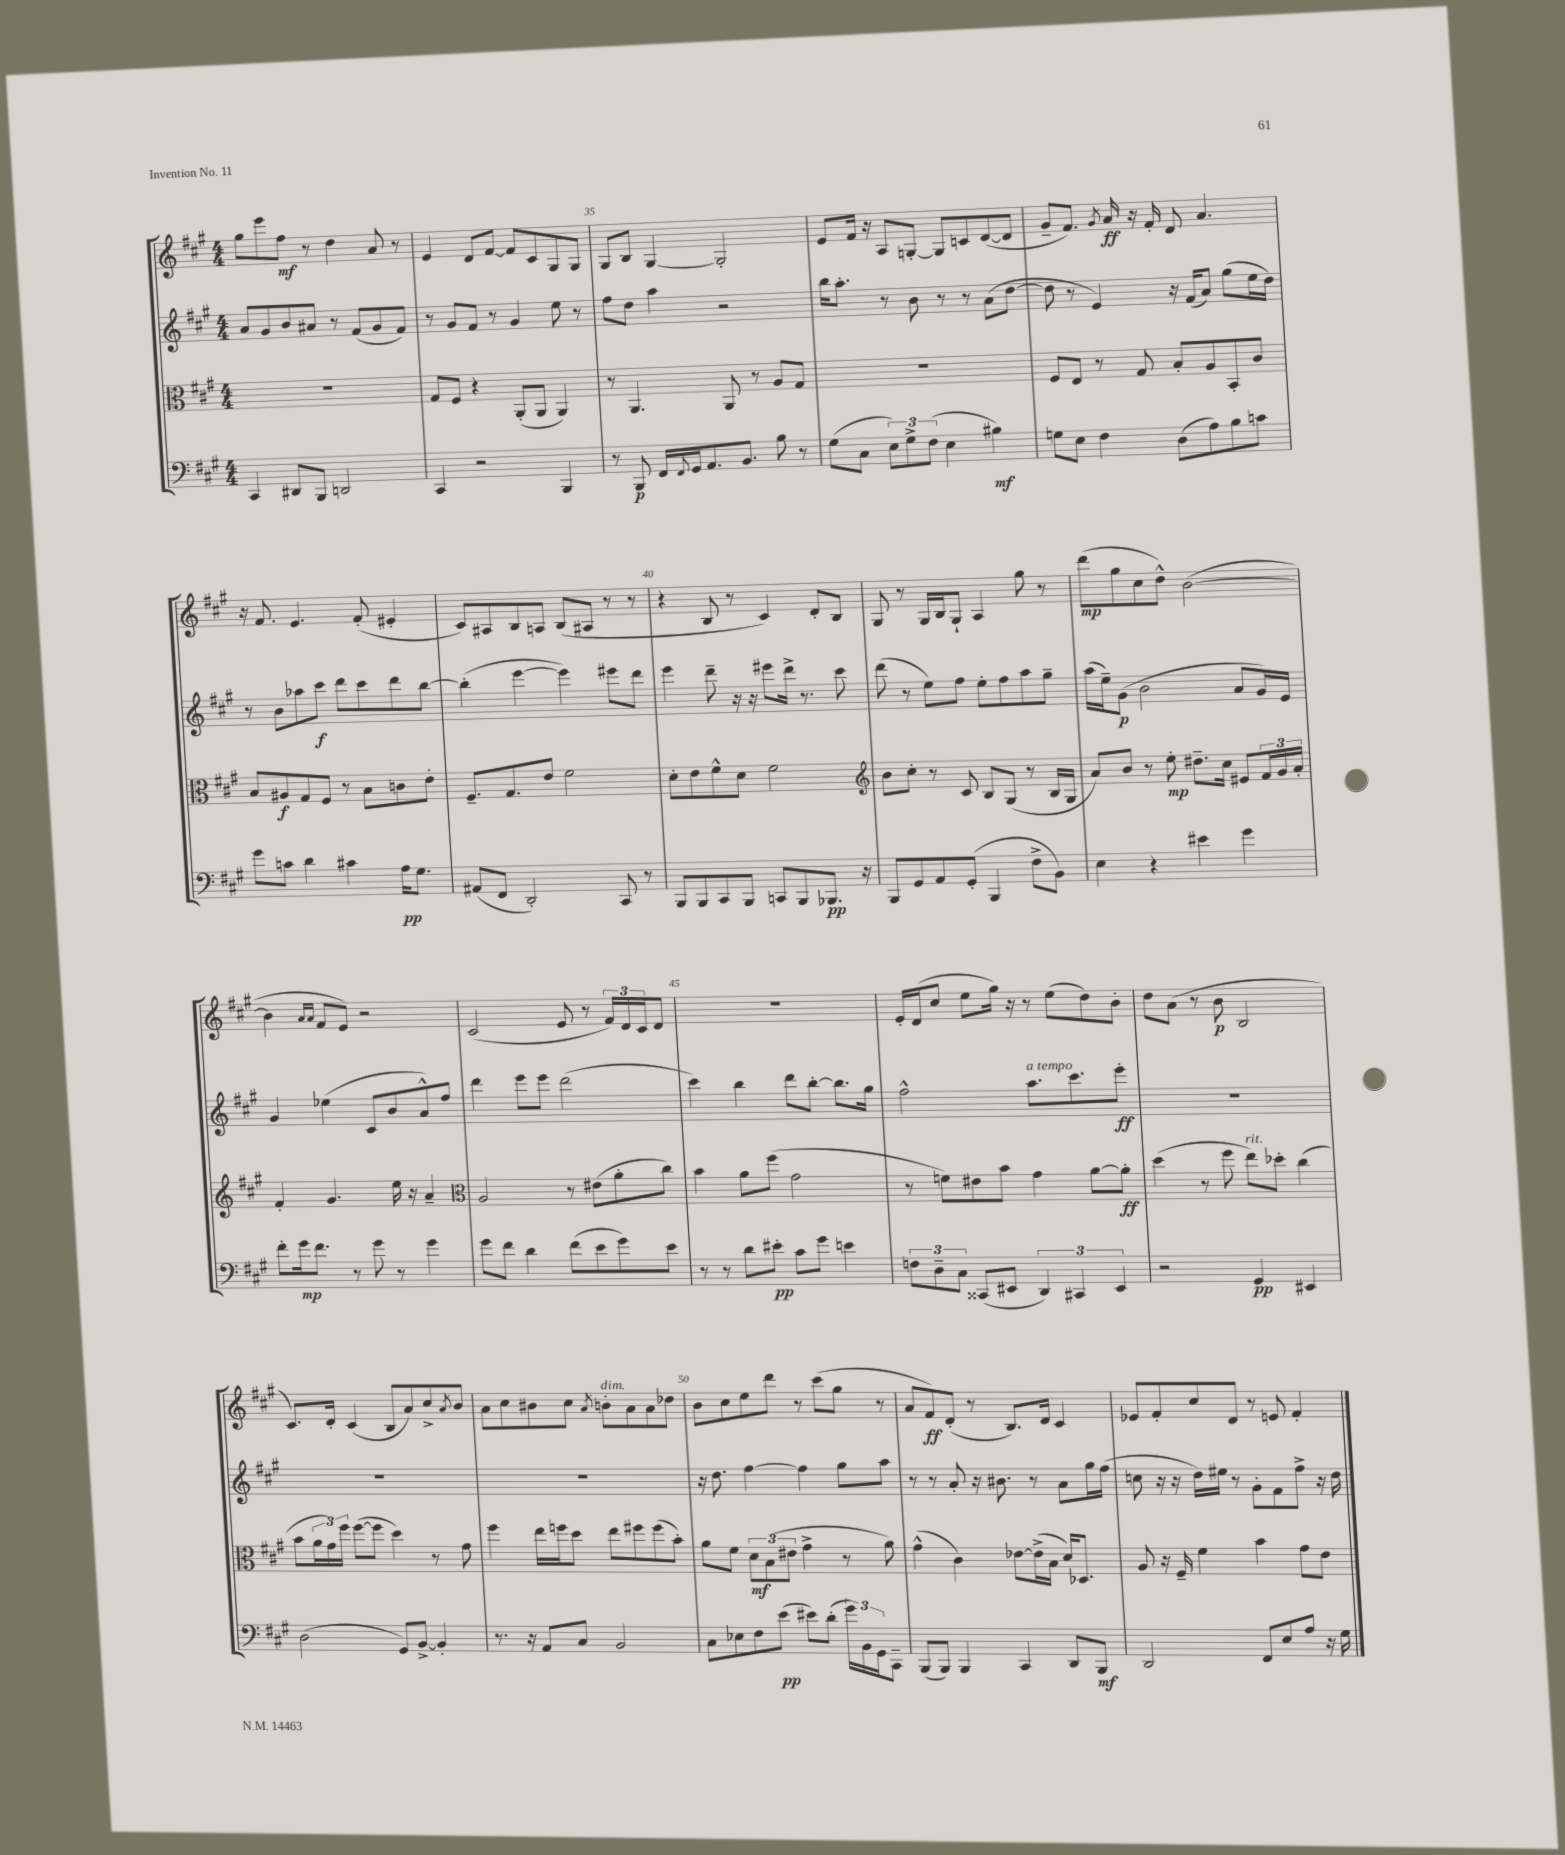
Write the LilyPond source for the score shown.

<<
\new StaffGroup <<
\new Staff = "s0" {
    \clef treble \key a \major \numericTimeSignature \time 4/4
    gis''8 e'''8 fis''8\mf r8 d''4 a'8 r8 |
    e'4 d'8 fis'8~ fis'8 cis'8 gis8 gis8 |
    gis8 b8 gis4~ gis2-. |
    e'8 fis'16 r16 a8 g8~-. g8 c'8 d'8~( d'8 |
    gis'8-- fis'8.) \acciaccatura { gis'8 } a'16\ff r16 fis'16-. d'8 a'4. |
    r16 fis'8. e'4. fis'8-.( eis'4-. |
    cis'8) ais8 b8 a8 b8( ais8 r8 r8 |
    r4 b8 r8 cis'4) d'8-. b8 |
    gis8 r8 gis16 b16 gis8-! a4 gis''8 r8 |
    d'''8\mp( gis''8 cis''8 d''8-^) b'2~( |
    b'4 \grace { a'16 a'16 } fis'8 e'8) r2 |
    cis'2( e'8 r8 \tuplet 3/2 { fis'16) d'16 cis'16 } d'8 |
    R1 |
    e'16-. d'16( cis''8 e''8 gis''16) r16 r8 e''8( d''8) b'8-. |
    d''8 a'8( r8 b'8\p b2 |
    cis'8.) d'16-. cis'4( b8 a'8) cis''8-> \acciaccatura { a'8 } b'8 |
    a'8 cis''8 bis'8 cis''8 \acciaccatura { a'8 } b'8-.^\markup { \italic "dim." } a'8 a'8 des''8 |
    b'8 cis''8 e''8 d'''8 r8 cis'''8( gis''8 r8 |
    a'8 fis'8\ff) d'8-.( r8 b8.) d'16 cis'4 |
    ees'8 fis'8-. cis''8 d'8 r8 e'8 fis'4-. \bar "|." |
}
\new Staff = "s1" {
    \clef treble \key a \major \numericTimeSignature \time 4/4
    a'8 gis'8 b'8 ais'8 r8 fis'8( gis'8 fis'8) |
    r8 gis'8 fis'8 r8 gis'4 e''8 r8 |
    fis''8 d''8 a''4 r2 |
    b''16 a''8.-. r8 b'8 r8 r8 a'8( d''8~ |
    d''8 r8 e'4) r16 fis'16( a'8) gis''8( e''16 d''16) |
    r8 b'8 aes''8 cis'''8\f d'''8 cis'''8 d'''8 b''8~ |
    b''4-.( e'''4~ e'''4) eis'''8 d'''8 |
    e'''4 d'''8-- r16 r16 eis'''8 d'''16-> r8. cis'''8 |
    d'''8( r8 e''8) fis''8 e''8-. fis''8 a''8 gis''8-- |
    a''16( e''16--) gis'8\p( b'2 a'8 gis'16) e'16 |
    gis'4 ees''4( cis'8 b'8 a'8-^) fis''8 |
    d'''4 e'''8 e'''8 d'''2( |
    cis'''4) b''4 d'''8 b''8~-. b''8. gis''16 |
    fis''2-^ a''8.^\markup { \italic "a tempo" } cis'''8. e'''8-.\ff |
    R1 |
    R1 |
    R1 |
    r16 d''8. fis''4~ fis''4 gis''8 a''8 |
    r8 r8 a'8-. r16 bis'8. r8 a'8 gis''16 fis''16( |
    c''8 r16 r16 d''16) eis''16 r8 gis'8-. fis'8 fis''8-> r16 d''16 \bar "|." |
}
\new Staff = "s2" {
    \clef alto \key a \major \numericTimeSignature \time 4/4
    R1 |
    gis8 fis8 r4 a,8-.( a,8 a,4) |
    r8 a,4. a,8 r8 a8 gis8 |
    R1 |
    fis8 e8 r8 gis8 b8-. a8 b,8-. cis'8 |
    b8 ais8\f gis8 fis8 r8 b8 c'8 e'8-. |
    fis8.-- gis8. e'8 fis'2 |
    d'8-. e'8 fis'8-^ d'8 fis'2 |
    \clef treble b'8 cis''8-. r8 cis'8 b8 gis8( r8 b16 gis16 |
    a'8) b'8 r8 e''8-.\mp dis''8.-- cis''16 eis'8 \tuplet 3/2 { fis'16 gis'16 a'16-. } |
    fis'4-. gis'4. e''16 r16 a'4-- |
    \clef alto a2 r8 eis'8( a'8-. cis''8) |
    b'4 a'8 fis''8( gis'2 |
    r8 f'8) eis'8 b'8 gis'4 a'8~ a'8-.\ff |
    d''4( r8 fis''8 e''8^\markup { \italic "rit." }) des''8-. cis''4( |
    b'8 \tuplet 3/2 { a'16 gis'16) fis''16 } fis''8~( fis''8 d''4) r8 gis'8 |
    fis''4 e''16 f''16 d''8 e''8 fis''8 fis''8( b'8-.) |
    a'8 fis'8 \tuplet 3/2 { d'8\mf b8( eis'8 } gis'4-> r8 a'8) |
    gis'4-^( cis'4) ees'8~ ees'16->( b16 d'16) des8. |
    a8 r16 fis16-- fis'4 b'4 gis'8 e'8 \bar "|." |
}
\new Staff = "s3" {
    \clef bass \key a \major \numericTimeSignature \time 4/4
    cis,4 dis,8 b,,8 d,2 |
    cis,4 r2 b,,4 |
    r8 b,,8\p fis,16 \appoggiatura { fis,8 } gis,16 a,8. b,8. b8 r8 |
    gis8( cis8 \tuplet 3/2 { e8) gis8-> fis8( } e4 bis4\mf) |
    g8 e8 fis4 d8( a8) b8 c'8 |
    gis'8 c'8 d'4 cis'4 a16\pp gis8. |
    ais,8( fis,8 d,2-.) cis,8 r8 |
    b,,8 b,,8 cis,8 b,,8 c,8 b,,8 bes,,8.\pp r16 |
    b,,8 gis,8 a,8 gis,8-.( b,,4 fis8-> b,8) |
    e4 r4 eis'4 gis'4 |
    fis'8-. gis'16\mp fis'8. r8 gis'8 r8 gis'4 |
    gis'8 fis'8 d'4 fis'8( e'8 gis'8) e'8 |
    r8 r8 d'8 eis'8-.\pp cis'8 gis'8 e'4 |
    \tuplet 3/2 { f8 d8-- cis8 } cisis,8( eis,8 \tuplet 3/2 { d,4) cis,4 eis,4 } |
    r2 gis,4\pp eis,4 |
    d2( gis,8) b,8~-> b,4-. |
    r8. r16 a,8 cis8 b,2 |
    cis8 ees8 fis8 e'8\pp( eis'8) d'8-.( \tuplet 3/2 { gis'16) b,16 gis,16 } cis,8-- |
    b,,8( b,,8) b,,4 cis,4 d,8 b,,8\mf |
    d,2 fis,8 e8 a8 r16 gis16 \bar "|." |
}
>>
>>
\layout { \context { \Score currentBarNumber = #33 \override BarNumber.break-visibility = ##(#f #t #t) barNumberVisibility = #(every-nth-bar-number-visible 5) } }
